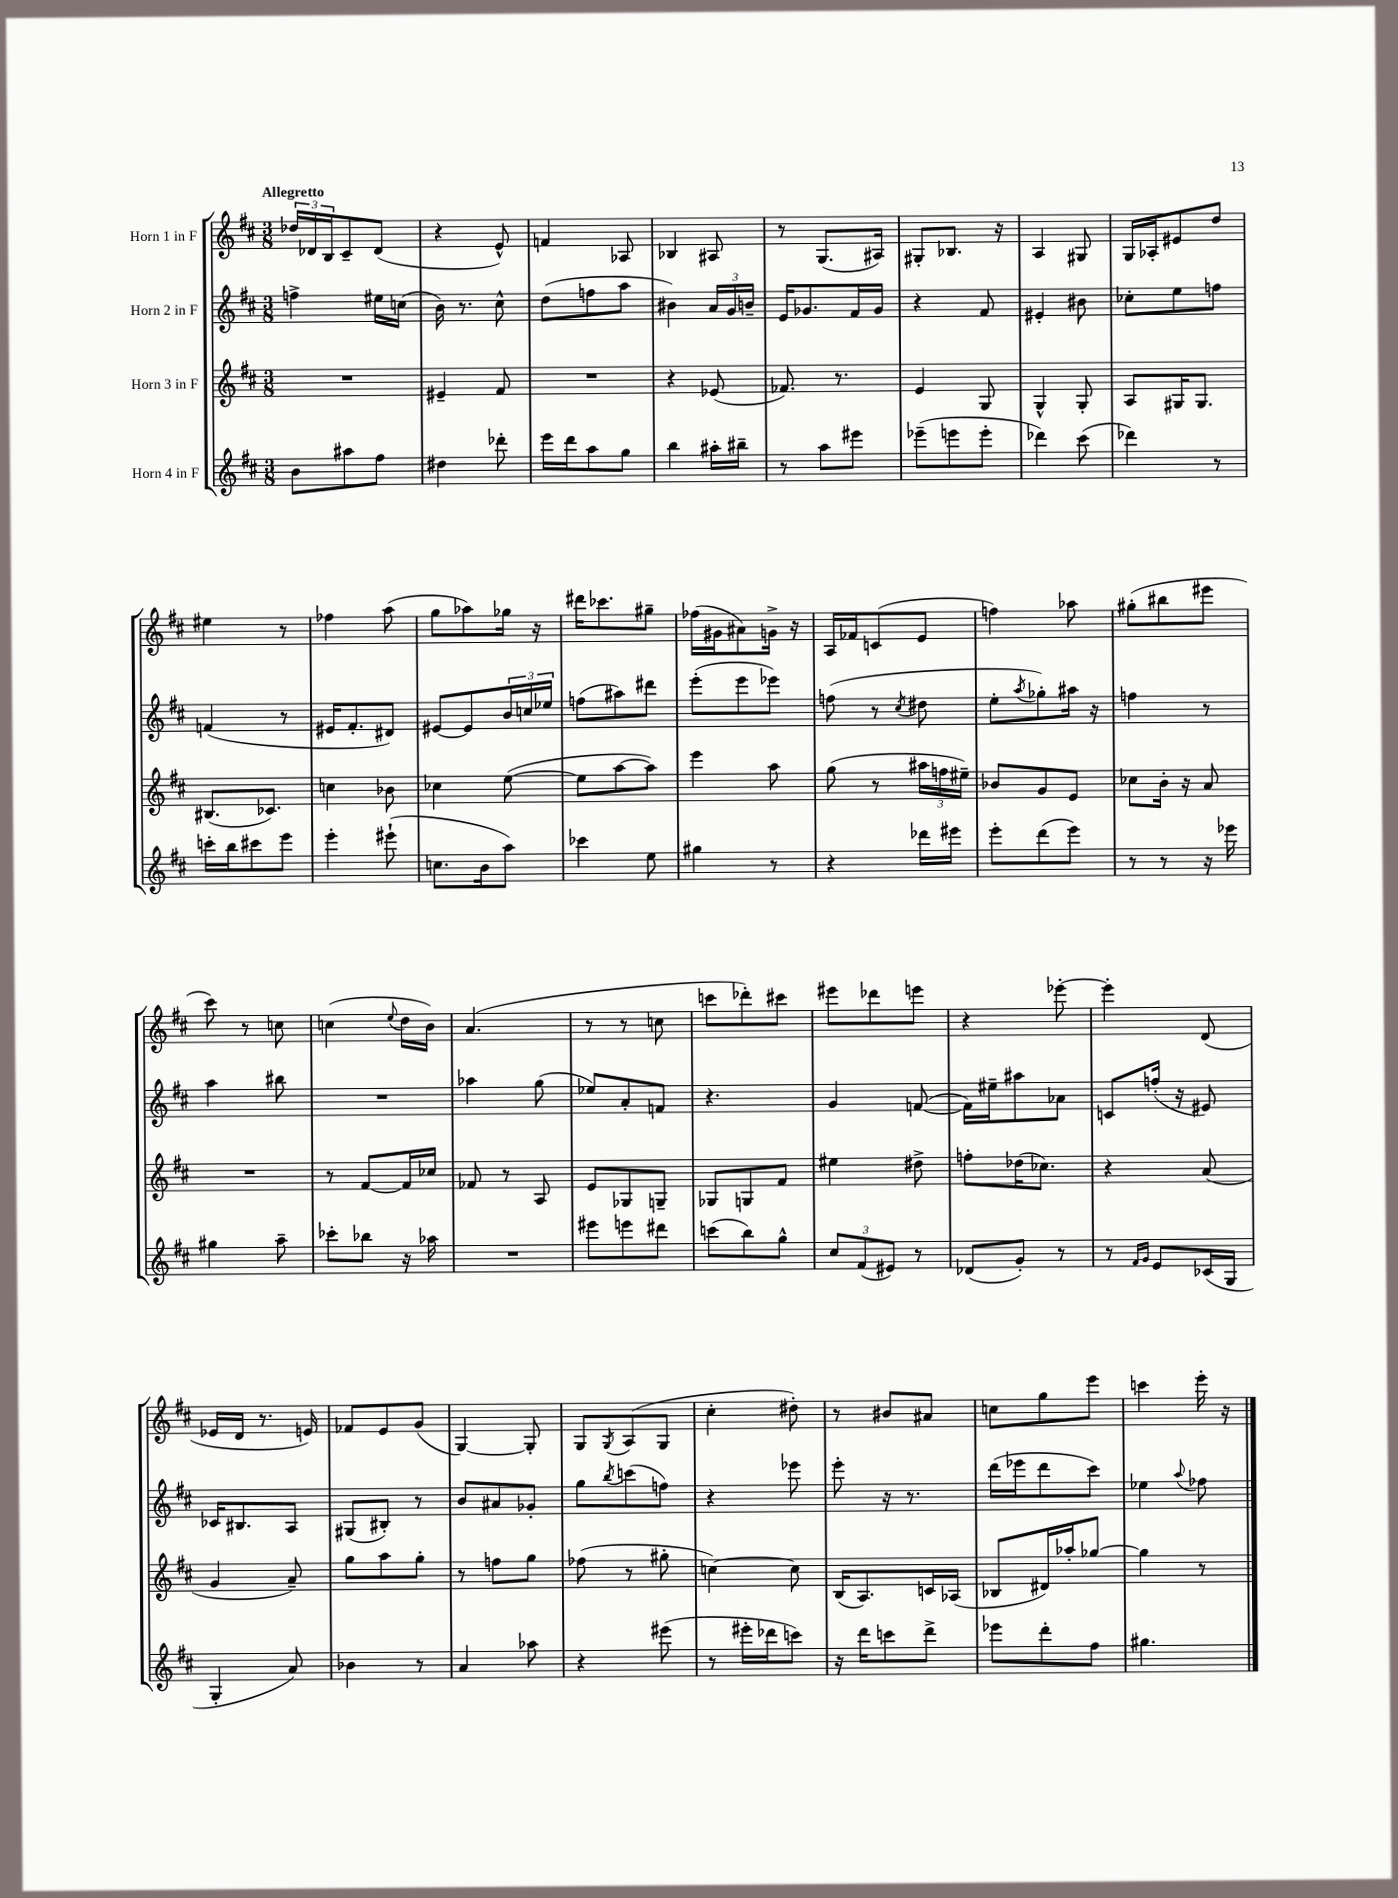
<<
\new StaffGroup <<
\new Staff = "s0" \with { instrumentName = "Horn 1 in F" } {
    \clef treble \key d \major \numericTimeSignature \time 3/8 \tempo "Allegretto"
    \tuplet 3/2 { des''16 des'16 b16 } cis'8-- des'8( |
    r4 e'8-^) |
    f'4 aes8 |
    bes4 ais8 |
    r8 g8.( ais16) |
    gis8-. bes8. r16 |
    a4 gis8 |
    g16 aes16-. eis'8 d''8 |
    eis''4 r8 |
    fes''4 a''8( |
    g''8 aes''8) ges''16 r16 |
    dis'''16 ces'''8. gis''8-- |
    fes''16( gis'16 ais'8) g'16-> r16 |
    a16 fes'16 c'8( e'8 |
    f''4) aes''8 |
    gis''8-.( bis''8 eis'''8 |
    cis'''8) r8 c''8 |
    c''4( \appoggiatura { e''8 } d''16 b'16) |
    a'4.( |
    r8 r8 c''8 |
    c'''8 des'''8-.) cis'''8 |
    eis'''8 des'''8 e'''8 |
    r4 ees'''8~-. |
    ees'''4-. d'8( |
    ees'16 d'16 r8. e'16) |
    fes'8 e'8 g'8( |
    g4~) g8-. |
    g8 \acciaccatura { g8 } a8( g8 |
    cis''4-. dis''8-.) |
    r8 bis'8 ais'8 |
    c''8 g''8 e'''8 |
    c'''4 e'''16-. r16 \bar "|." |
}
\new Staff = "s1" \with { instrumentName = "Horn 2 in F" } {
    \clef treble \key d \major \numericTimeSignature \time 3/8
    f''4-> eis''16 c''16( |
    b'16) r8. cis''8-^ |
    d''8( f''8 a''8 |
    bis'4) \tuplet 3/2 { a'16 g'16 b'16-- } |
    e'16 ges'8. fis'16 ges'16 |
    r4 fis'8 |
    eis'4-. bis'8 |
    ces''8-. e''8 f''8 |
    f'4( r8 |
    eis'16 fis'8.-. dis'8) |
    eis'8~ eis'8 \tuplet 3/2 { b'16 c''16 ees''16 } |
    f''8( ais''8) dis'''8 |
    e'''8-.( e'''8 ees'''8) |
    f''8( r8 \acciaccatura { cis''8 } dis''8 |
    e''8-. \acciaccatura { a''8 } ges''8-.) ais''16 r16 |
    f''4 r8 |
    a''4 bis''8 |
    R4. |
    aes''4 g''8( |
    ees''8) a'8-. f'8 |
    r4. |
    g'4 f'8~( |
    f'16) eis''16-- ais''8 aes'8 |
    c'8 f''16-.( r16 eis'8) |
    ces'16 bis8. a8 |
    gis8( bis8-.) r8 |
    b'8 ais'8 ges'8-. |
    g''8 \acciaccatura { b''8 } c'''8( f''8) |
    r4 ees'''8 |
    e'''8-. r16 r8. |
    d'''16( ees'''16 d'''8 cis'''8) |
    ees''4 \appoggiatura { a''8 } fes''8 \bar "|." |
}
\new Staff = "s2" \with { instrumentName = "Horn 3 in F" } {
    \clef treble \key d \major \numericTimeSignature \time 3/8
    R4. |
    eis'4-- fis'8 |
    R4. |
    r4 ees'8( |
    fes'8.) r8. |
    e'4 g8 |
    g4-^ g8-. |
    a8 gis16 gis8. |
    bis8.( ces'8.) |
    c''4 bes'8 |
    ces''4 e''8~( |
    e''8 a''8~ a''8) |
    e'''4 a''8 |
    g''8( r8 \tuplet 3/2 { ais''16 f''16 eis''16--) } |
    bes'8 g'8 e'8 |
    ces''8 b'16-. r16 a'8 |
    R4. |
    r8 fis'8~ fis'16 ces''16 |
    fes'8 r8 a8 |
    e'8 ges8 g8-- |
    ges8 g8 fis'8 |
    eis''4 dis''8-> |
    f''8-. des''16( ces''8.) |
    r4 a'8( |
    g'4 a'8--) |
    g''8 a''8 g''8-. |
    r8 f''8 g''8 |
    fes''8( r8 gis''8-. |
    c''4~) c''8 |
    b16( a8.) c'16 aes16( |
    bes8 dis'16) aes''16-. ges''8~ |
    ges''4 r8 \bar "|." |
}
\new Staff = "s3" \with { instrumentName = "Horn 4 in F" } {
    \clef treble \key d \major \numericTimeSignature \time 3/8
    b'8 ais''8 fis''8 |
    dis''4 des'''8-. |
    e'''16 d'''16 a''8 g''8 |
    b''4 ais''16-. bis''16-- |
    r8 a''8 eis'''8 |
    ees'''8--( e'''8 e'''8-. |
    des'''4) cis'''8( |
    des'''4) r8 |
    c'''16-. b''16 cis'''8 e'''8 |
    e'''4-. eis'''8-!( |
    c''8. b'16 a''8) |
    ces'''4 e''8 |
    gis''4 r8 |
    r4 des'''16 eis'''16 |
    e'''8-. d'''8( e'''8) |
    r8 r8 r16 ees'''16 |
    gis''4 a''8-- |
    ces'''8-. bes''8 r16 aes''16 |
    R4. |
    eis'''8 e'''8 dis'''8 |
    c'''8( b''8) g''8-^ |
    \tuplet 3/2 { cis''8 fis'8( eis'8) } r8 |
    des'8( g'8-.) r8 |
    r8 \grace { fis'16 g'16 } e'8 ces'16( g16 |
    g4-. a'8) |
    bes'4 r8 |
    a'4 aes''8 |
    r4 eis'''8( |
    r8 eis'''16-. des'''16 c'''8) |
    r16 d'''16 c'''8 d'''8-> |
    ees'''8 d'''8-. fis''8 |
    gis''4. \bar "|." |
}
>>
>>
\layout { \context { \Score \remove "Bar_number_engraver" } }
